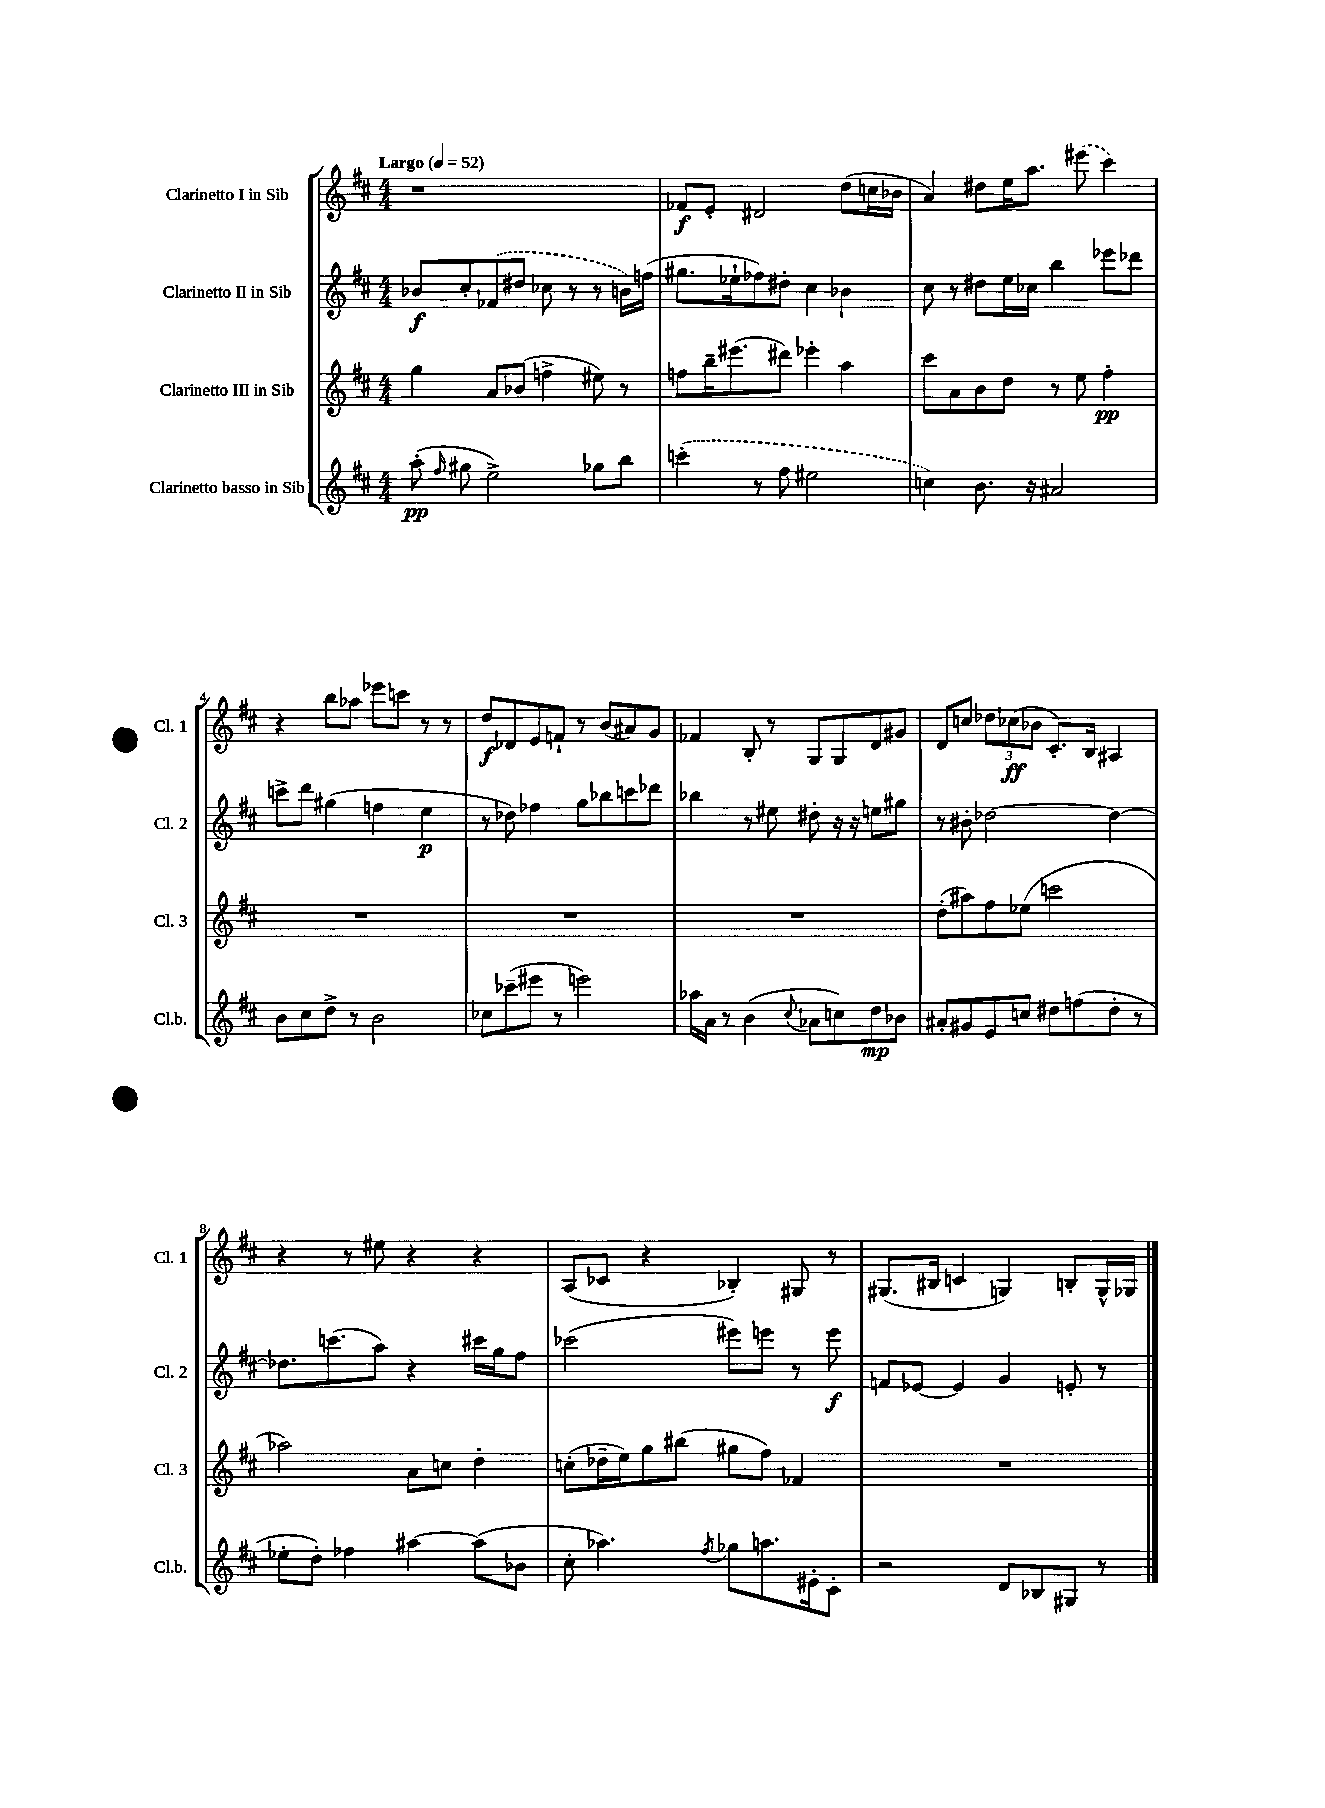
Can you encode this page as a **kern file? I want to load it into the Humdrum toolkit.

**kern	**dynam	**kern	**dynam	**kern	**dynam	**kern	**dynam
*part4	*part4	*part3	*part3	*part2	*part2	*part1	*part1
*staff4	*staff4	*staff3	*staff3	*staff2	*staff2	*staff1	*staff1
*I"Clarinetto basso in Sib	*	*I"Clarinetto III in Sib	*	*I"Clarinetto II in Sib	*	*I"Clarinetto I in Sib	*
*I'Cl.b.	*	*I'Cl. 3	*	*I'Cl. 2	*	*I'Cl. 1	*
*clefG2	*	*clefG2	*	*clefG2	*	*clefG2	*
*k[f#c#]	*	*k[f#c#]	*	*k[f#c#]	*	*k[f#c#]	*
*M4/4	*	*M4/4	*	*M4/4	*	*M4/4	*
*MM52	*	*MM52	*	*MM52	*	*MM52	*
=1	=1	=1	=1	=1	=1	=1	=1
!	!	!	!	!	!	!LO:TX:a:B:t=Largo	!
(8aa'\	pp	4gg\	.	8b-X/L	f	1r	.
16qqff#/	.	.	.	.	.	.	.
8gg#X\	.	.	.	8cc#'/	.	.	.
2ee^\)	.	8a/L	.	(8f-X/	.	.	.
.	.	(8b-X/J	.	8dd#X/J	.	.	.
.	.	4ffn^\	.	8cc-X\	.	.	.
.	.	.	.	8r	.	.	.
8gg-X\L	.	8ee#X\)	.	8r	.	.	.
8bb\J	.	8r	.	16bn\LL)	.	.	.
.	.	.	.	(16ffn\JJ	.	.	.
=2	=2	=2	=2	=2	=2	=2	=2
(4cccn'\	.	8ffn\L	.	8.gg#X\L	.	8f-X/L	f
.	.	16bb~\K	.	.	.	8e'/J	.
.	.	(8.eee#X\	.	16ee-X`\k	.	.	.
8r	.	.	.	8ff-X\)	.	2d#X/	.
8ff#\	.	8ddd#X\J)	.	8dd#X'\J	.	.	.
2ee#X\	.	4eee-X'\	.	4cc#\	.	.	.
.	.	4aa\	.	4b-X\	.	(8dd\L	.
.	.	.	.	.	.	16ccn\L	.
.	.	.	.	.	.	16b-X\JJ	.
=3	=3	=3	=3	=3	=3	=3	=3
4ccn\)	.	8ccc#\L	.	8cc#\	.	4a/)	.
.	.	8a\	.	8r	.	.	.
8.b\	.	8b\	.	8dd#X\L	.	8dd#X\L	.
.	.	8dd\J	.	16ee\L	.	16ee\K	.
16r	.	.	.	16cc-X\JJ	.	8.aa\J	.
2a#X/	.	8r	.	4bb\	.	.	.
.	.	8ee\	.	.	.	(8eee#X\	.
.	.	4ff#'\	pp	8eee-X\L	.	4ccc#\)	.
.	.	.	.	8ddd-X\J	.	.	.
!!LO:LB:g=z
=4	=4	=4	=4	=4	=4	=4	=4
8b\L	.	1r	.	8cccn^\L	.	4r	.
8cc#\	.	.	.	8ddd\J	.	.	.
8dd^\J	.	.	.	(4gg#X\	.	8bb\L	.
8r	.	.	.	.	.	8aa-X\J	.
2b\	.	.	.	4ffn\	.	8eee-X\L	.
.	.	.	.	.	.	8cccn\J	.
.	.	.	.	4ee\	p	8r	.
.	.	.	.	.	.	8r	.
=5	=5	=5	=5	=5	=5	=5	=5
8cc-X\L	.	1r	.	8r	.	8dd/L	f
(8ccc-X~\	.	.	.	8dd-X\)	.	8d-X/	.
8eee#X\J	.	.	.	4ff-X\	.	8e/	.
8r	.	.	.	.	.	8fn`/J	.
2eeen\)	.	.	.	8gg\L	.	8r	.
.	.	.	.	8bb-X\	.	(8b/L	.
.	.	.	.	8cccn\	.	8a#X/)	.
.	.	.	.	8ddd-X\J	.	8g/J	.
=6	=6	=6	=6	=6	=6	=6	=6
16aa-X\LL	.	1r	.	4bb-X\	.	4f-X/	.
16a\JJ	.	.	.	.	.	.	.
8r	.	.	.	.	.	.	.
(4b\	.	.	.	8r	.	8B'/	.
.	.	.	.	8ee#X\	.	8r	.
8qqcc#/	.	.	.	.	.	.	.
8a-X\L	.	.	.	8dd#X'\	.	8G/L	.
8ccn\)	.	.	.	16r	.	8G/	.
.	.	.	.	16r	.	.	.
8dd\	mp	.	.	8een\L	.	8d/	.
8b-X\J	.	.	.	8gg#X\J	.	8g#X/J	.
=7	=7	=7	=7	=7	=7	=7	=7
8a#X'/L	.	(8dd'\L	.	8r	.	8d/L	.
8g#X/	.	8aa#X\)	.	8b#X'\	.	8ccn/J	.
8e/	.	8ff#\	.	[2dd-X\	.	12dd-X\L	.
.	.	.	.	.	.	(12cc-X\	ff
8ccn/J	.	(8ee-X\J	.	.	.	.	.
.	.	.	.	.	.	12b-X\J	.
8dd#X\L	.	2cccn\	.	.	.	8.c#'/L)	.
(8ffn\	.	.	.	.	.	.	.
.	.	.	.	.	.	16B/Jk	.
8dd#'\J	.	.	.	4dd-\_	.	4A#X/	.
8r	.	.	.	.	.	.	.
!!LO:LB:g=z
=8	=8	=8	=8	=8	=8	=8	=8
8ee-X'\L	.	2aa-X\)	.	8.dd-X\L]	.	4r	.
8dd'\J)	.	.	.	.	.	.	.
.	.	.	.	(8.cccn\	.	.	.
4ff-X\	.	.	.	.	.	8r	.
.	.	.	.	8aa\J)	.	8ee#X\	.
[4aa#X\	.	8a\L	.	4r	.	4r	.
.	.	8ccn\J	.	.	.	.	.
(8aa#\L]	.	4dd'\	.	16ccc#X\LL	.	4r	.
.	.	.	.	16gg\J	.	.	.
8b-X\J	.	.	.	8ff#\J	.	.	.
=9	=9	=9	=9	=9	=9	=9	=9
8cc#'\	.	(8ccn'\L	.	(2ccc-X\	.	(8A/L	.
4.aa-X\)	.	16dd-X~\L	.	.	.	8c-X/J	.
.	.	16ee\J)	.	.	.	.	.
.	.	8gg\	.	.	.	4r	.
.	.	(8bb#X\J	.	.	.	.	.
8qff#/	.	.	.	.	.	.	.
8gg-X\L	.	8gg#X\L	.	8eee#X\L)	.	4B-X'/)	.
8.aan\	.	8ff#\J)	.	8eeen\J	.	.	.
.	.	4f-X/	.	8r	.	8G#X/	.
16e#X'\k	.	.	.	.	.	.	.
8c#'\J	.	.	.	8eee\	f	8r	.
=10	=10	=10	=10	=10	=10	=10	=10
2r	.	1r	.	8fn/L	.	(8.G#X/L	.
.	.	.	.	[8e-X/J	.	.	.
.	.	.	.	.	.	16B#X/Jk	.
.	.	.	.	4e-/]	.	4cn/	.
8d/L	.	.	.	4g/	.	4Gn/)	.
8B-X/	.	.	.	.	.	.	.
8G#X/J	.	.	.	8en'/	.	8Bn'/L	.
8r	.	.	.	8r	.	16G^^/L	.
.	.	.	.	.	.	16G-X/JJ	.
==	==	==	==	==	==	==	==
*-	*-	*-	*-	*-	*-	*-	*-
